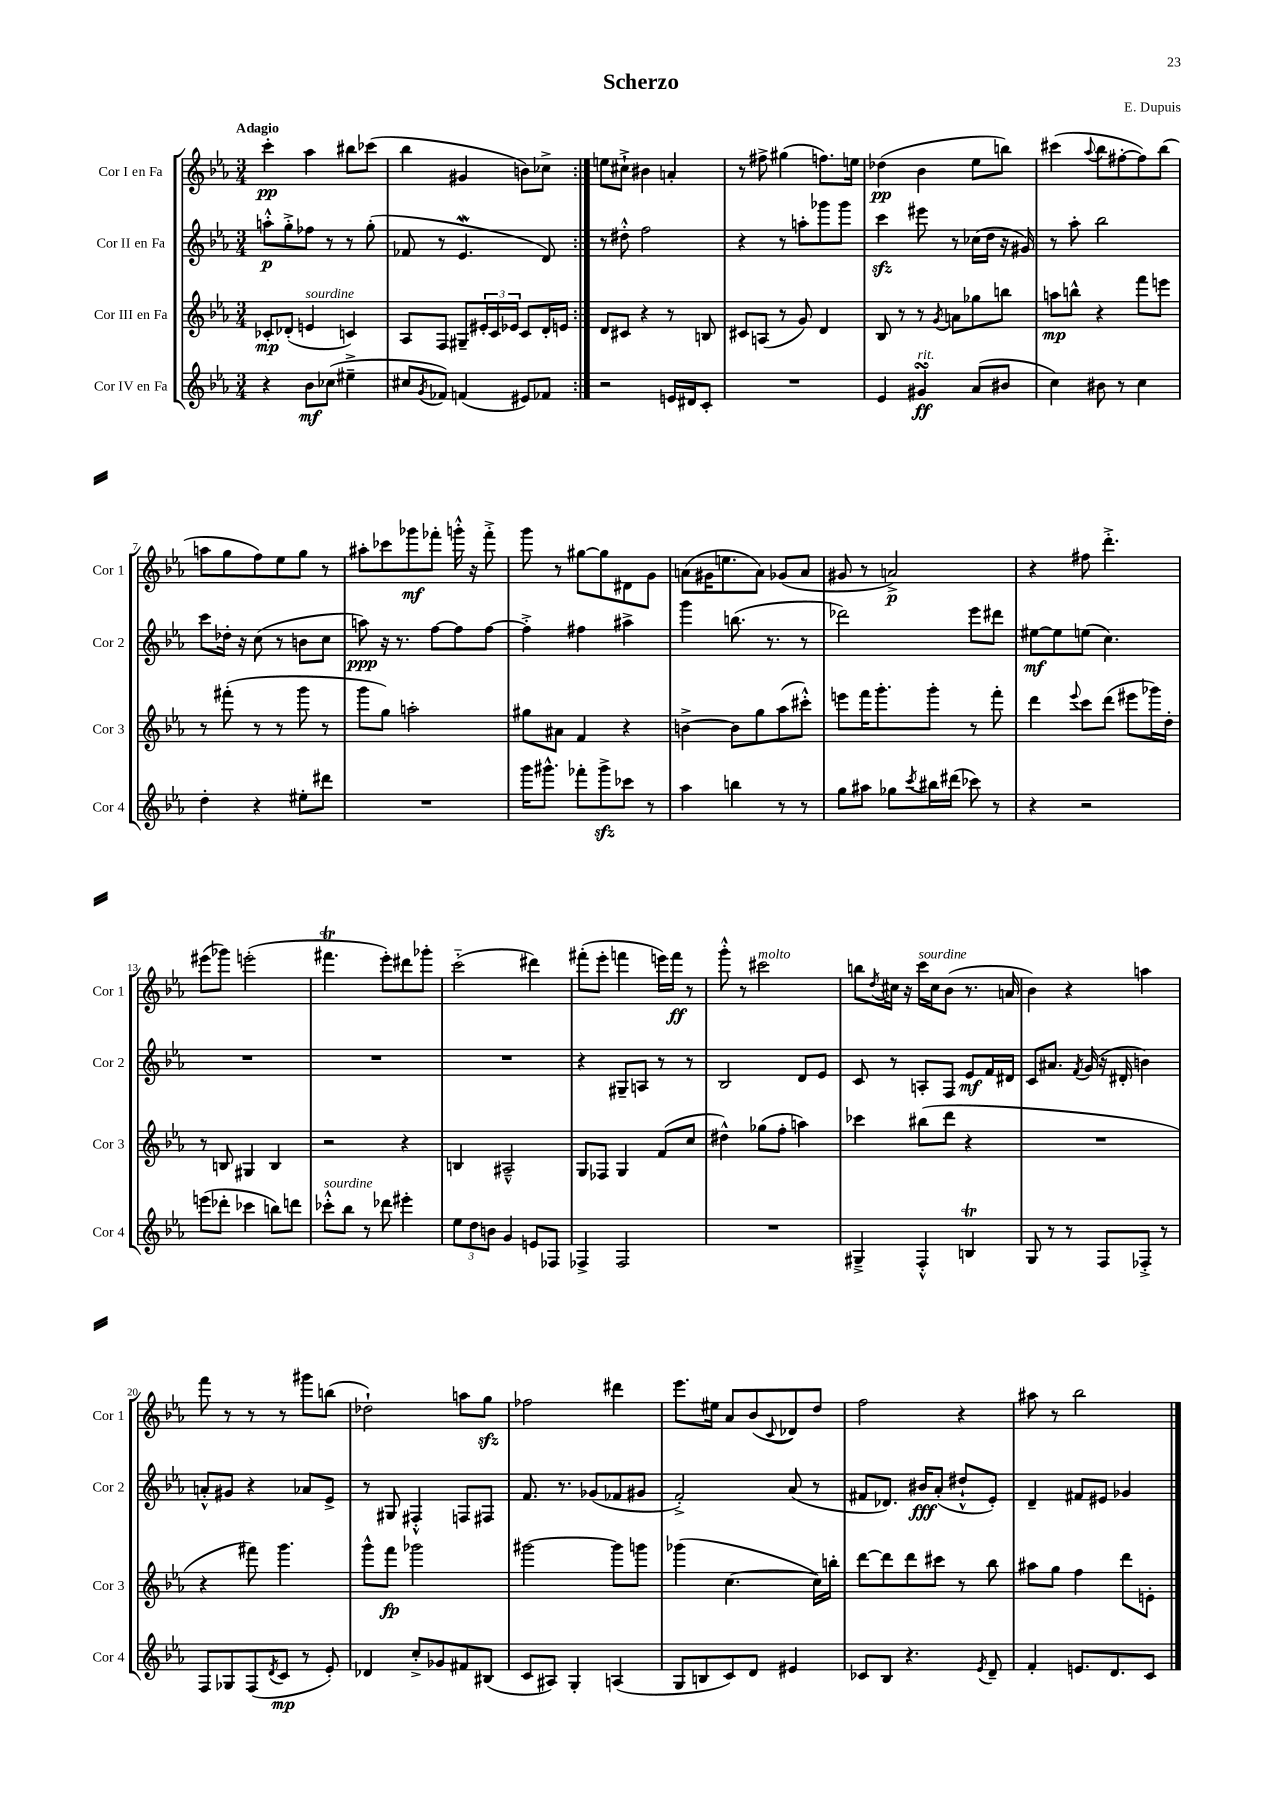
\header { title = "Scherzo" composer = "E. Dupuis" }
<<
\new StaffGroup <<
\new Staff = "s0" \with { instrumentName = "Cor I en Fa" shortInstrumentName = "Cor 1" } {
    \clef treble \key ees \major \numericTimeSignature \time 3/4 \tempo "Adagio"
    \repeat volta 2 { c'''4-.\pp aes''4 bis''8 ces'''8( |
    bes''4 gis'4 b'8) ces''8-> | }
    e''8 cis''8-!-> bis'4 a'4-. |
    r8 fis''8-> gis''4( f''8.) e''16 |
    des''4\pp( bes'4 ees''8 b''8) |
    cis'''4( \appoggiatura { aes''8 } bes''8 fis''8~-. fis''8) bes''8( |
    a''8 g''8 f''8) ees''8 g''8 r8 |
    ais''8-. ces'''8 ges'''8\mf fes'''8-. g'''16-.-^ r16 fes'''8-.-> |
    g'''8 r8 gis''8~ gis''8 dis'8 g'8 |
    a'8( gis'16 e''8. a'8) ges'8( a'8 |
    gis'8 r8 a'2->\p) |
    r4 fis''8 d'''4.-.-> |
    eis'''8( ges'''8) e'''2-.( |
    fis'''4.\trill ees'''8-.) dis'''8 ges'''8-. |
    c'''2-_( dis'''4) |
    fis'''8-.( ees'''8-. f'''4 e'''16) f'''16\ff r8 |
    g'''8-.-^ r8 cis'''2^\markup { \italic "molto" } |
    b''8 \acciaccatura { d''8 } cis''16 r16 c'''16^\markup { \italic "sourdine" } cis''16 bes'8( r8. a'16 |
    bes'4) r4 a''4 |
    f'''8 r8 r8 r8 gis'''8 b''8( |
    des''2-!) a''8 g''8\sfz |
    fes''2 dis'''4 |
    ees'''8. eis''16 aes'8 bes'8( \appoggiatura { c'8 } des'8) d''8 |
    f''2 r4 |
    ais''8 r8 bes''2 \bar "|." |
}
\new Staff = "s1" \with { instrumentName = "Cor II en Fa" shortInstrumentName = "Cor 2" } {
    \clef treble \key ees \major \numericTimeSignature \time 3/4
    \repeat volta 2 { a''8-.-^\p g''8-.-> fes''8 r8 r8 g''8-.( |
    fes'8 r8 ees'4.\mordent d'8) | }
    r8 dis''8-.-^ f''2 |
    r4 r8 a''8-. ges'''8 ges'''8 |
    c'''4\sfz eis'''8 r8 ces''16( d''16 r16 gis'16) |
    r8 aes''8-. bes''2 |
    c'''8 des''16-. r16 c''8( r8 b'8 c''8 |
    a''8\ppp) r16 r8. f''8~ f''8 f''8~ |
    f''4-.-> fis''4 ais''4-> |
    g'''4 b''8.( r8. r8 |
    des'''2) ees'''8 dis'''8 |
    eis''8~\mf eis''8 e''8( c''4.) |
    R2. |
    R2. |
    R2. |
    r4 gis8-- a8 r8 r8 |
    bes2 d'8 ees'8 |
    c'8 r8 a8-. f8 ees'8\mf f'16 dis'16 |
    c'8 ais'8. \acciaccatura { f'8 } g'16( r16 dis'16-. b'4) |
    a'8-.-^ gis'8 r4 aes'8 ees'8-> |
    r8 gis8 fis4-.-^ f8 fis8 |
    f'8. r8. ges'8( fes'8 gis'8 |
    f'2-.->) aes'8( r8 |
    fis'8 des'8.) bis'16\fff aes'8-.( dis''8-!-^ ees'8-.) |
    d'4-- fis'8 eis'8 ges'4 \bar "|." |
}
\new Staff = "s2" \with { instrumentName = "Cor III en Fa" shortInstrumentName = "Cor 3" } {
    \clef treble \key ees \major \numericTimeSignature \time 3/4
    \repeat volta 2 { ces'8-.\mp des'8-.( e'4^\markup { \italic "sourdine" } c'4) |
    aes8 f8 gis8-- \tuplet 3/2 { eis'16-. c'16 ees'16 } c'8 d'16-. e'16 | }
    d'8 cis'8 r4 r8 b8 |
    cis'8 a8( r8 g'8) d'4 |
    bes8 r8 r8 \acciaccatura { g'8 } a'8 ges''8 b''8 |
    a''8\mp b''8-^ r4 f'''8 e'''8 |
    r8 fis'''8-.( r8 r8 g'''8 r8 |
    g'''8 g''8) a''2-. |
    gis''8 ais'8 f'4 r4 |
    b'4~-> b'8 g''8 aes''8( cis'''8-.-^) |
    e'''8 f'''16 g'''8.-. g'''8-. r8 f'''8-. |
    d'''4 \appoggiatura { ees'''8 } c'''8 d'''8( eis'''8 ges'''16) d''16-. |
    r8 b8 gis4 b4 |
    r2 r4 |
    b4 ais2---^ |
    g8 fes8 g4 f'8( c''8 |
    dis''4-^) ges''8( f''8-. a''4) |
    ces'''4 bis''8( d'''8 r4 |
    R2. |
    r4 fis'''8) g'''4. |
    g'''8-^ f'''8\fp ges'''2 |
    gis'''2~ gis'''8 g'''8 |
    ges'''4( c''4.~ c''16) b''16-. |
    d'''8~ d'''8 d'''8 cis'''8 r8 bes''8 |
    ais''8 g''8 f''4 d'''8 e'8-. \bar "|." |
}
\new Staff = "s3" \with { instrumentName = "Cor IV en Fa" shortInstrumentName = "Cor 4" } {
    \clef treble \key ees \major \numericTimeSignature \time 3/4
    \repeat volta 2 { r4 bes'8\mf ces''8( eis''4---> |
    cis''8 \acciaccatura { g'8 } fes'8) f'4( eis'8) fes'8 | }
    r2 e'16 dis'16 c'8-. |
    R2. |
    ees'4 gis'4\turn\ff^\markup { \italic "rit." } aes'8( bis'8 |
    c''4) bis'8 r8 c''4 |
    d''4-. r4 eis''8-. dis'''8 |
    R2. |
    g'''16 gis'''8.-^ fes'''8-. gis'''8->\sfz ces'''8 r8 |
    aes''4 b''4 r8 r8 |
    g''8 ais''8 ges''8 \acciaccatura { c'''8 } bis''16 dis'''16( ces'''8) r8 |
    r4 r2 |
    e'''8( des'''8-. ces'''4 b''8) d'''8 |
    ces'''8-.-^^\markup { \italic "sourdine" } bes''8 r8 des'''8 eis'''4-. |
    \tuplet 3/2 { ees''8 d''8 b'8 } g'4 e'8 fes8 |
    fes4-> fes2 |
    R2. |
    gis4---> f4-.-^ b4\trill |
    g8 r8 r8 f8 fes8-.-> r8 |
    f8 ges8 f8( \acciaccatura { d'8 } c'8\mp r8 ees'8-.) |
    des'4 c''8-.-> ges'8 fis'8 bis8( |
    c'8 ais8) g4-. a4( |
    g8 b8 c'8) d'8 eis'4 |
    ces'8 bes8 r4. \acciaccatura { ees'8 } d'8-- |
    f'4-. e'8. d'8. c'8 \bar "|." |
}
>>
>>
